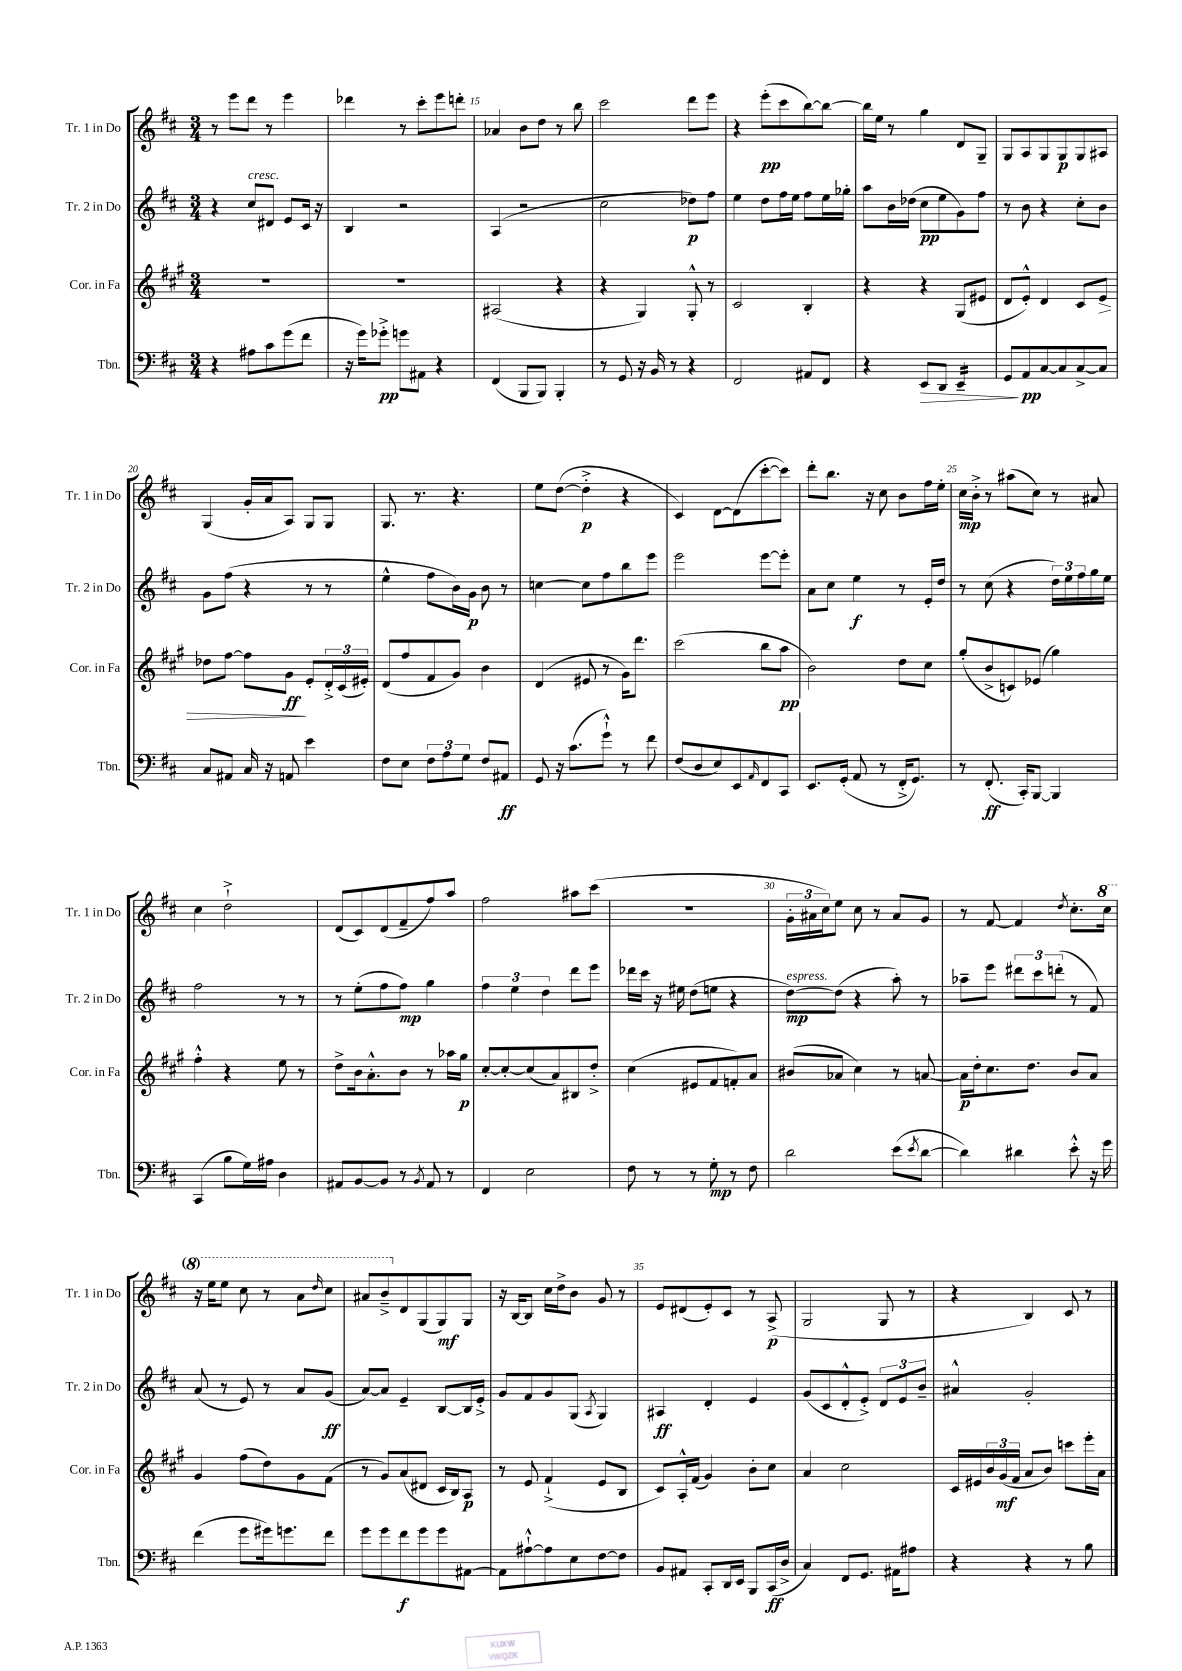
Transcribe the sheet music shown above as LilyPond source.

<<
\new StaffGroup <<
\new Staff = "s0" \with { instrumentName = "Tr. 1 in Do" shortInstrumentName = "Tr. 1 in Do" } {
    \clef treble \key d \major \numericTimeSignature \time 3/4
    r8 e'''8 d'''8 r8 e'''4 |
    des'''4 r8 cis'''8-. e'''8 d'''8-. |
    aes'4 b'8 d''8 r8 b''8 |
    cis'''2 d'''8 e'''8 |
    r4 e'''8-.\pp( cis'''8 b''8~) b''8~ |
    b''16 e''16 r8 g''4 d'8 g8-- |
    g8 a8 g8 g8\p g8 ais8 |
    g4( g'16-. a'16 a8) g8 g8 |
    g8. r8. r4. |
    e''8 d''8~( d''4-.->\p r4 |
    cis'4) d'8~ d'8( cis'''8~-. cis'''8) |
    d'''8-. b''8. r16 cis''8 b'8 fis''16 e''16-. |
    cis''16\mp b'16-.-> r8 ais''8( cis''8) r8 ais'8 |
    cis''4 d''2-!-> |
    d'8( cis'8) d'8( fis'8-- fis''8) a''8 |
    fis''2 ais''8 cis'''8( |
    R2. |
    \tuplet 3/2 { g'16-. ais'16 cis''16) } e''8 cis''8 r8 ais'8 g'8 |
    r8 fis'8~ fis'4 \acciaccatura { d''8 } cis''8.-. \ottava #1 cis'''16 |
    r16 e'''16 e'''8 cis'''8 r8 a''8 \grace { d'''16 } cis'''8 |
    ais''8 b''8---> \ottava #0 d'8 g8( g8\mf) g8 |
    r16 b16~ b8 cis''16 d''16-> b'8 g'8 r8 |
    e'8 dis'8( e'8-.) cis'8 r8 a8->\p( |
    g2 g8 r8 |
    r4 b4) cis'8 r8 \bar "|." |
}
\new Staff = "s1" \with { instrumentName = "Tr. 2 in Do" shortInstrumentName = "Tr. 2 in Do" } {
    \clef treble \key d \major \numericTimeSignature \time 3/4
    r4 cis''8^\markup { \italic "cresc." } dis'8 e'8 cis'16 r16 |
    b4 r2 |
    a4( r2 |
    cis''2 des''8\p) fis''8 |
    e''4 d''8 fis''16 e''16 fis''8 e''16 ges''16-. |
    a''8 b'16 des''16( cis''8\pp e''8 g'8) fis''8 |
    r8 b'8 r4 cis''8-. b'8 |
    g'8 fis''8( r4 r8 r8 |
    e''4-^ fis''8 b'16) g'16\p b'8 r8 |
    c''4~ c''8 fis''8 b''8 e'''8 |
    e'''2 e'''8~ e'''8-. |
    a'8 cis''8 e''4\f r8 e'16-. d''16 |
    r8 cis''8( r4 \tuplet 3/2 { d''16) e''16 fis''16 } g''16 e''16 |
    fis''2 r8 r8 |
    r8 e''8-.( fis''8 fis''8\mp) g''4 |
    \tuplet 3/2 { fis''4 e''4 d''4 } d'''8 e'''8 |
    des'''16 cis'''16 r16 eis''16 d''8( e''8 r4 |
    d''8~\mp^\markup { \italic "espress." }) d''8( r4 a''8-.) r8 |
    aes''8-- e'''8 \tuplet 3/2 { dis'''8 cis'''8 d'''8-.( } r8 fis'8) |
    a'8( r8 e'8) r8 a'8 g'8\ff( |
    a'8~) a'8 e'4-- b8~ b16 e'16-.-> |
    g'8 fis'8 g'8 g8( \acciaccatura { a8 } g4) |
    ais4\ff d'4-. e'4 |
    g'8( cis'8 d'8-.-^ e'8-.->) \tuplet 3/2 { d'8 e'8 b'8-- } |
    ais'4-^ g'2-. \bar "|." |
}
\new Staff = "s2" \with { instrumentName = "Cor. in Fa" shortInstrumentName = "Cor. in Fa" } {
    \clef treble \key a \major \numericTimeSignature \time 3/4
    R2. |
    R2. |
    ais2( r4 |
    r4 gis4) gis8-.-^ r8 |
    cis'2 b4-. |
    r4 r4 gis8( eis'8 |
    d'8 e'8-.-^) d'4 cis'8 e'8\> |
    des''8 fis''8~ fis''8 gis'8\ff\! e'8-. \tuplet 3/2 { d'16-.-> cis'16( eis'16-.) } |
    d'8( fis''8 fis'8 gis'8) b'4 |
    d'4( eis'8 r8 gis'16) d'''8. |
    cis'''2( b''8 a''8\pp |
    b'2) d''8 cis''8 |
    gis''8-.( b'8-> c'8) ees'8( gis''4) |
    fis''4-.-^ r4 e''8 r8 |
    d''8-> b'16 a'8.-.-^ b'8 r8 aes''16 gis''16\p |
    cis''8~-. cis''8~-. cis''8( a'8) bis8 d''8-.-> |
    cis''4( eis'8 fis'8 f'8-.) a'8 |
    bis'8( aes'8 cis''4) r8 a'8~ |
    a'16\p d''16-. cis''8. d''8. b'8 a'8 |
    gis'4 fis''8( d''8) gis'8 fis'8( |
    r8 gis'8) a'8( dis'8 cis'16 b16) a8\p |
    r8 e'8 fis'4-!->( e'8 b8 |
    cis'8) a16-.-^ fis'16( gis'4) b'8-. cis''8 |
    a'4 cis''2 |
    cis'16 eis'16 \tuplet 3/2 { b'16 gis'16\mf( fis'16 } a'8 b'8) c'''8 e'''16-. a'16 \bar "|." |
}
\new Staff = "s3" \with { instrumentName = "Tbn." shortInstrumentName = "Tbn." } {
    \clef bass \key d \major \numericTimeSignature \time 3/4
    r4 ais8 cis'8 g'8( fis'8 |
    r16 g'16) ges'8-.->\pp g'8 ais,8 r4 |
    fis,4( b,,8 b,,8) b,,4-. |
    r8 g,8 r16 b,16 r8 r4 |
    fis,2 ais,8 fis,8 |
    r4 e,8\> d,8 e,4:16-- |
    g,8\! a,8\pp cis8~ cis8 cis8~-> cis8 |
    cis8 ais,8 cis16 r16 a,8 e'4 |
    fis8 e8 \tuplet 3/2 { fis8 a8 g8 } fis8 ais,8\ff |
    g,8 r16 cis'8.( g'8-!-^) r8 fis'8 |
    fis8( d8 e8) e,8 \grace { a,16 } fis,8 cis,8 |
    e,8. g,16-.( a,8 r8 fis,16-.-> g,8.) |
    r8 fis,8.-.\ff( cis,16-.) b,,8~ b,,4 |
    cis,4( b8 g16) ais16 d4 |
    ais,8 b,8~ b,8 r8 \acciaccatura { b,8 } ais,8 r8 |
    fis,4 e2 |
    fis8 r8 r8 g8-.\mp r8 fis8 |
    d'2 e'8( \acciaccatura { e'8 } d'8~ |
    d'4) dis'4 e'8-.-^ r16 g'16 |
    fis'4( g'8 gis'16) g'8. fis'8 |
    g'8 g'8 fis'8\f g'8 g'8 ais,8~ |
    ais,8 ais8~-!-^ ais8 e8 fis8~ fis8 |
    b,8 ais,8 cis,8-. d,16 e,16 b,,8 cis,16\ff( d16-> |
    cis4) fis,8 g,8. ais,16 ais8 |
    r4 r4 r8 b8 \bar "|." |
}
>>
>>
\layout { \context { \Score currentBarNumber = #13 \override BarNumber.break-visibility = ##(#f #t #t) barNumberVisibility = #(every-nth-bar-number-visible 5) } }
